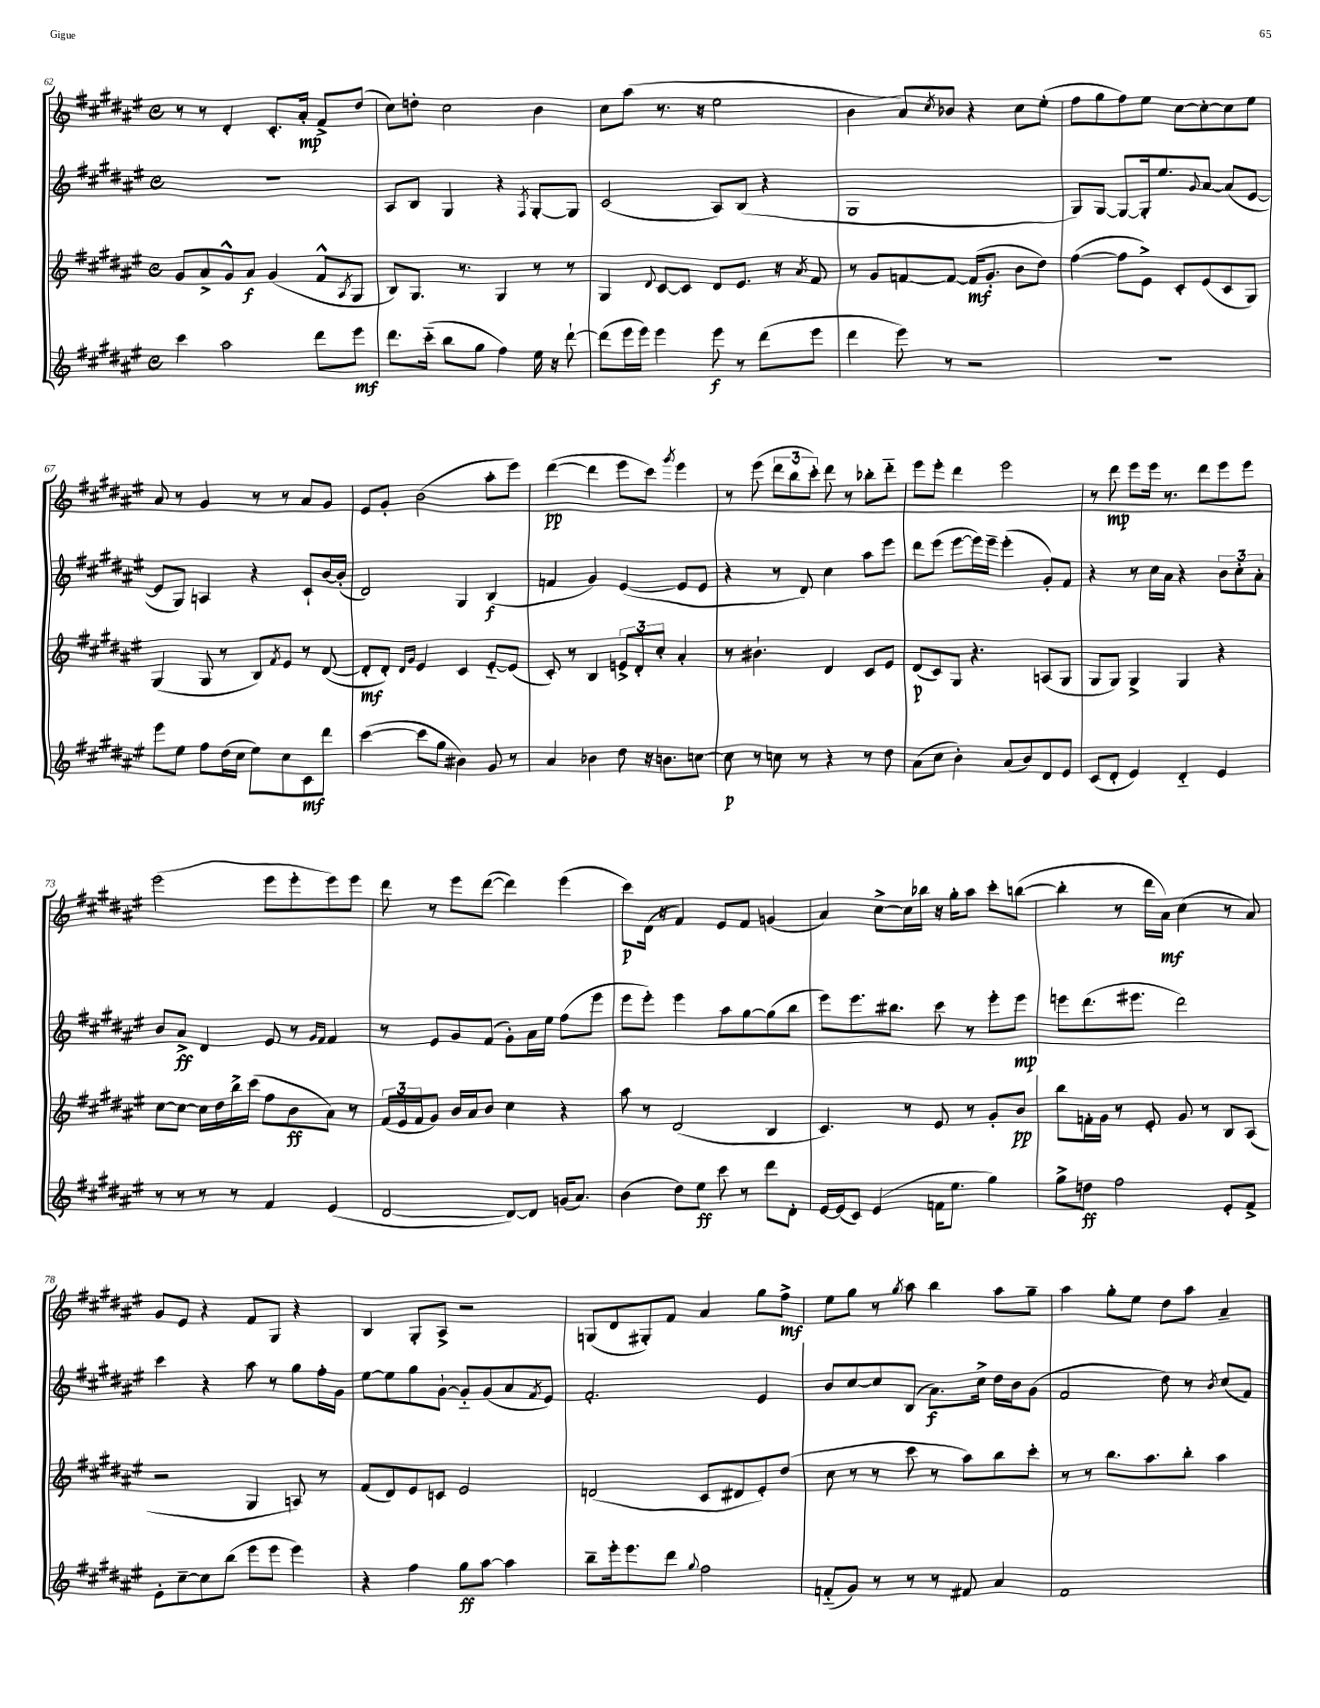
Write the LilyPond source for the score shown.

<<
\new StaffGroup <<
\new Staff = "s0" {
    \clef treble \key fis \major \defaultTimeSignature \time 4/4
    r8 r8 dis'4-. cis'8.-. ais'16-.\mp fis'8-> dis''8( |
    cis''8) d''8-. cis''2 b'4 |
    cis''8 ais''8( r8. r16 eis''2 |
    b'4 ais'8) \acciaccatura { cis''8 } bes'8 r4 cis''8 eis''8-.( |
    fis''8 gis''8 fis''8) eis''8 cis''8~ cis''8~-. cis''8 eis''8 |
    ais'8 r8 gis'4 r8 r8 ais'8 gis'8 |
    eis'8 gis'8-. b'2( ais''8-. eis'''8) |
    dis'''4~\pp( dis'''4 eis'''8 cis'''8) \acciaccatura { gis'''8 } eis'''4 |
    r8 eis'''8( \tuplet 3/2 { dis'''8 b''8 cis'''8-.) } dis'''8 r8 bes''8-. dis'''8-_ |
    eis'''8 eis'''8-. dis'''4 eis'''2 |
    r8 dis'''8\mp eis'''8 eis'''16 r8. dis'''8 eis'''8 eis'''8 |
    eis'''2( eis'''8 eis'''8-. eis'''8) eis'''8 |
    dis'''8 r8 eis'''8 dis'''8~( dis'''4) eis'''4( |
    cis'''8\p) dis'16( r16 fis'4) eis'8 fis'8 g'4( |
    ais'4) cis''8~-> cis''16 bes''16 r16 gis''16-. ais''8 cis'''8-. b''8~( |
    b''4-. r8 dis'''16 ais'16\mf) cis''4( r8 ais'8) |
    gis'8 eis'8 r4 fis'8 gis8 r4 |
    b4 gis8-. ais8-> r2 |
    g8( dis'8 gis8-.) fis'8 ais'4 gis''8 fis''8->\mf |
    eis''8 gis''8 r8 \acciaccatura { gis''8 } ais''8 b''4 ais''8 gis''8-- |
    ais''4 gis''8-. eis''8 dis''8 ais''8 ais'4-- \bar "|." |
}
\new Staff = "s1" {
    \clef treble \key fis \major \defaultTimeSignature \time 4/4
    R1 |
    ais8 b8 gis4 r4 \acciaccatura { fis8 } gis8~-. gis8 |
    cis'2( ais8) b8( r4 |
    gis1 |
    gis8) gis8~ gis8~ gis16-. eis''8. \appoggiatura { gis'8 } ais'8~ ais'8( eis'8~ |
    eis'8 gis8) a4 r4 cis'8-! b'16~ b'16-.( |
    dis'2) gis4 b4\f( |
    f'4 gis'4) eis'4~( eis'8 eis'8 |
    r4 r8 dis'8) cis''4 ais''8 eis'''8 |
    dis'''8 eis'''8( eis'''8~ eis'''16) eis'''16-- eis'''4-.( gis'8-.) fis'8 |
    r4 r8 cis''16 ais'16 r4 \tuplet 3/2 { b'8 cis''8-. ais'8-. } |
    b'8 ais'8->\ff dis'4 eis'8 r8 \grace { gis'16 fis'16 } fis'4 |
    r8 eis'8 gis'8 fis'8( gis'8-.) ais'16 eis''16 fis''8( eis'''8 |
    eis'''8 eis'''8-.) eis'''4 ais''8 gis''8~ gis''8( b''8 |
    eis'''8) eis'''8. bis''8. cis'''8 r8 eis'''8-. eis'''8\mp |
    e'''8 dis'''8.( eis'''8. dis'''2) |
    cis'''4 r4 ais''8 r8 gis''8 fis''16-. gis'16 |
    eis''8~ eis''8 gis''8 gis'8~-! gis'8-_ gis'8( ais'8 \acciaccatura { fis'8 } eis'8) |
    fis'2.-. eis'4 |
    b'8 cis''8~ cis''8 b8( ais'8.\f) cis''16-> dis''16 b'16 gis'8( |
    fis'2 dis''8) r8 \acciaccatura { b'8 } cis''8( fis'8) \bar "|." |
}
\new Staff = "s2" {
    \clef treble \key fis \major \defaultTimeSignature \time 4/4
    gis'8 ais'8-> gis'8-^ ais'8\f gis'4( fis'8-^ \acciaccatura { ais8 } gis8 |
    b8) gis8. r8. gis4 r8 r8 |
    gis4 \appoggiatura { dis'8 } cis'8~ cis'8 dis'8 eis'8. r16 \acciaccatura { ais'8 } fis'8 |
    r8 gis'8 f'8~ f'8~ f'16\mf( gis'8.-. b'8 dis''8) |
    fis''4~( fis''8 eis'8->) cis'8-. eis'8( cis'8 gis8) |
    gis4( gis8 r8 b8) \acciaccatura { fis'8 } eis'8 r8 dis'8~( |
    dis'8-.\mf dis'8-.) \grace { dis'16 gis'16 } eis'4 cis'4 eis'8~-_ eis'8( |
    cis'8-.) r8 b4 \tuplet 3/2 { e'8-> dis'8-. cis''8-. } ais'4-. |
    r8 bis'4.-! dis'4 cis'8 eis'8 |
    dis'8\p( cis'8) gis8 r4. a8( gis8 |
    gis8 gis8) gis4-> gis4 r4 |
    cis''8~ cis''8~ cis''16 dis''16 b''16-> cis'''16( fis''8 b'8\ff ais'8) r8 |
    \tuplet 3/2 { fis'16( eis'16 fis'16 } gis'8) b'16 ais'16 b'8 cis''4 r4 |
    ais''8 r8 dis'2( b4 |
    cis'4.) r8 eis'8 r8 gis'8-. b'8\pp |
    b''8 f'16-. gis'16 r8 eis'8-. gis'8 r8 b8 ais8( |
    r2 gis4 a8) r8 |
    fis'8( dis'8) eis'8 c'8 eis'2 |
    d'2( cis'8 dis'8 eis'8-.) dis''8( |
    cis''8 r8 r8 cis'''8 r8 ais''8) b''8 cis'''8-. |
    r8 r8 b''8. ais''8. b''8-. ais''4 \bar "|." |
}
\new Staff = "s3" {
    \clef treble \key fis \major \defaultTimeSignature \time 4/4
    cis'''4 ais''2 dis'''8 eis'''8\mf |
    dis'''8. cis'''16-_( b''8 gis''8 fis''4) eis''16 r16 dis'''8~-! |
    dis'''8( eis'''16 eis'''16) eis'''4 eis'''8\f r8 dis'''8( eis'''8 |
    dis'''4 eis'''8) r8 r2 |
    r1 |
    eis'''8 eis''8 fis''8 dis''16( cis''16 eis''8) cis''8 cis'8\mf dis'''8 |
    cis'''4~( cis'''8 gis''8 bis'4) gis'8 r8 |
    ais'4 bes'4 dis''8 r16 b'8. c''8~ |
    c''8\p r8 c''8 r8 r4 r8 dis''8 |
    ais'8( cis''8 b'4-.) ais'8( b'8) dis'8 eis'8 |
    cis'8( dis'8-. eis'4) dis'4-_ eis'4 |
    r8 r8 r8 r8 fis'4 eis'4( |
    dis'2~ dis'8~) dis'8 g'16( ais'8.) |
    b'4( dis''8) eis''8\ff cis'''8 r8 dis'''8 dis'8-. |
    eis'16~ eis'16( cis'8) eis'4( f'16 eis''8. gis''4) |
    gis''8-> d''8\ff fis''2 eis'8-. fis'8-> |
    eis'8-. cis''8~-- cis''8 b''8( eis'''8 eis'''8 eis'''4) |
    r4 fis''4 gis''8\ff ais''8~ ais''4 |
    b''8-- eis'''16-. eis'''8. dis'''8 \appoggiatura { gis''8 } fis''2 |
    f'8-_( gis'8) r8 r8 r8 fis'8 ais'4 |
    fis'1 \bar "|." |
}
>>
>>
\layout { \context { \Score currentBarNumber = #62 } }
